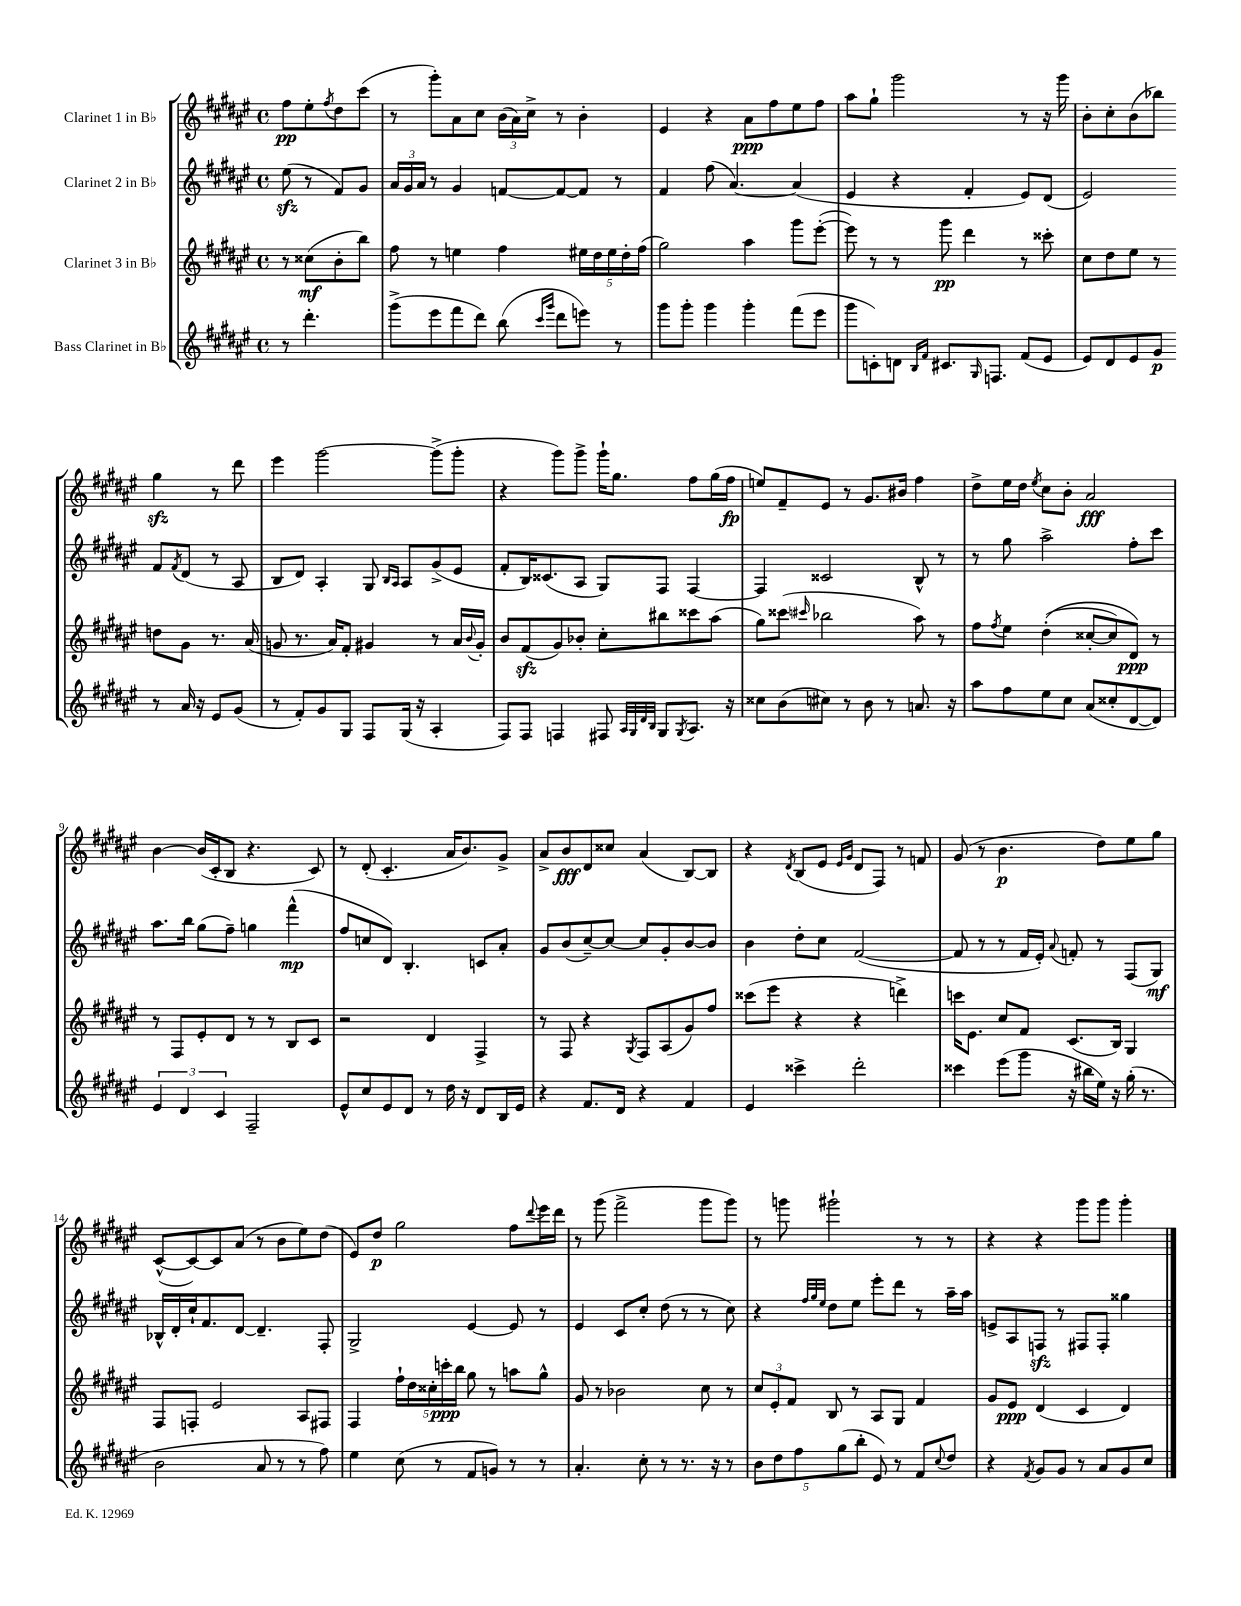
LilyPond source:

<<
\new StaffGroup <<
\new Staff = "s0" \with { instrumentName = "Clarinet 1 in Bb" } {
    \clef treble \key fis \major \defaultTimeSignature \time 4/4 \partial 2
    fis''8\pp eis''8-. \acciaccatura { fis''8 } dis''8 cis'''8( |
    r8 gis'''8-.) ais'8 cis''8 \tuplet 3/2 { b'16( ais'16) cis''16-> } r8 b'4-. |
    eis'4 r4 ais'8\ppp fis''8 eis''8 fis''8 |
    ais''8 gis''8-! gis'''2 r8 r16 gis'''16 |
    b'8-. cis''8-. b'8( bes''8) gis''4\sfz r8 dis'''8 |
    eis'''4 gis'''2~ gis'''8->( gis'''8-. |
    r4 gis'''8) gis'''8-> gis'''16-! gis''8. fis''8 gis''16( fis''16\fp |
    e''8) fis'8-- eis'8 r8 gis'8. bis'16 fis''4 |
    dis''8-> eis''16 dis''16 \acciaccatura { eis''8 } cis''8 b'8-. ais'2\fff |
    b'4~ b'16( cis'16-. b8 r4. cis'8) |
    r8 dis'8-.( cis'4.-. ais'16 b'8.) gis'8-> |
    ais'8-> b'8\fff dis'8 cisis''8 ais'4( b8~) b8 |
    r4 \acciaccatura { dis'8 } b8( eis'8 \grace { eis'16 gis'16 } dis'8 fis8) r8 f'8 |
    gis'8( r8 b'4.\p dis''8) eis''8 gis''8 |
    cis'8~-^( cis'8~) cis'8 ais'8( r8 b'8 eis''8) dis''8( |
    eis'8) dis''8\p gis''2 fis''8 \appoggiatura { dis'''8 } eis'''16 dis'''16 |
    r8 gis'''8( fis'''2-> gis'''8 gis'''8) |
    r8 g'''8 gis'''2-! r8 r8 |
    r4 r4 gis'''8 gis'''8 gis'''4-. \bar "|." |
}
\new Staff = "s1" \with { instrumentName = "Clarinet 2 in Bb" } {
    \clef treble \key fis \major \defaultTimeSignature \time 4/4 \partial 2
    eis''8\sfz( r8 fis'8) gis'8 |
    \tuplet 3/2 { ais'16 gis'16 ais'16 } r8 gis'4 f'8~ f'8~ f'8 r8 |
    fis'4 fis''8( ais'4.~) ais'4( |
    eis'4 r4 fis'4-. eis'8) dis'8( |
    eis'2) fis'8 \acciaccatura { fis'8 } dis'8( r8 ais8 |
    b8 dis'8) ais4-. gis8 \grace { b16 ais16 } ais8 gis'8->( eis'8 |
    fis'8-. b16) cisis'8.( ais8 gis8) fis8 fis4~ |
    fis4 cisis'2 b8-^ r8 |
    r8 gis''8 ais''2-> fis''8-. cis'''8 |
    ais''8. b''16 gis''8( fis''8--) g''4 fis'''4-^\mp( |
    fis''8 c''8 dis'8) b4.-. c'8 ais'8-. |
    gis'8 b'8( cis''8~--) cis''8~ cis''8 gis'8-. b'8~ b'8 |
    b'4 dis''8-. cis''8 fis'2~( |
    fis'8 r8 r8 fis'16 eis'16-.) \appoggiatura { ais'8 } f'8-. r8 fis8( gis8\mf) |
    bes16-^ dis'16-. cis''16-! fis'8. dis'8~ dis'4.-- fis8-. |
    gis2-> eis'4~ eis'8 r8 |
    eis'4 cis'8 cis''8-. dis''8( r8 r8 cis''8) |
    r4 \grace { fis''32 gis''32 eis''32 } dis''8 eis''8 eis'''8-. dis'''8 r8 ais''16-- ais''16 |
    e'8-> ais8 f8\sfz r8 fis8 fis8-. gisis''4 \bar "|." |
}
\new Staff = "s2" \with { instrumentName = "Clarinet 3 in Bb" } {
    \clef treble \key fis \major \defaultTimeSignature \time 4/4 \partial 2
    r8 cisis''8\mf( b'8-. b''8) |
    fis''8 r8 e''4 fis''4 \tuplet 5/4 { eis''16 dis''16 eis''16 dis''16-. fis''16( } |
    gis''2) ais''4 gis'''8 eis'''8~-.( |
    eis'''8) r8 r8 gis'''8\pp dis'''4 r8 cisis'''8-. |
    cis''8 dis''8 eis''8 r8 d''8 gis'8 r8. ais'16( |
    g'8 r8. ais'16) fis'8-. gis'4 r8 ais'16 \appoggiatura { b'8 } gis'16-. |
    b'8 fis'8\sfz( gis'8) bes'8-. cis''8-. bis''8 cisis'''8 ais''8( |
    gis''8) cisis'''8( \grace { cis'''16 } bes''2 ais''8) r8 |
    fis''8 \acciaccatura { fis''8 } eis''8 dis''4-.(\( cisis''8~-. cisis''8) dis'8\ppp\) r8 |
    r8 fis8 eis'8-. dis'8 r8 r8 b8 cis'8 |
    r2 dis'4 fis4-> |
    r8 fis8 r4 \acciaccatura { gis8 } fis8 ais8( gis'8) fis''8 |
    cisis'''8( eis'''8 r4 r4 d'''4->) |
    c'''16 eis'8. cis''8 fis'8 cis'8.( b16) gis4 |
    fis8 f8-. eis'2 ais8 fis8 |
    fis4 \tuplet 5/4 { fis''16-! dis''16 cisis''16-. c'''16-.\ppp b''16 } gis''8 r8 a''8 gis''8-^ |
    gis'8 r8 bes'2 cis''8 r8 |
    \tuplet 3/2 { cis''8 eis'8-. fis'8 } b8 r8 ais8 gis8 fis'4 |
    gis'8 eis'8\ppp dis'4( cis'4 dis'4) \bar "|." |
}
\new Staff = "s3" \with { instrumentName = "Bass Clarinet in Bb" } {
    \clef treble \key fis \major \defaultTimeSignature \time 4/4 \partial 2
    r8 dis'''4.-. |
    gis'''8->( eis'''8 fis'''8 dis'''8) b''8( \grace { cis'''16 gis'''16 } dis'''8 e'''8) r8 |
    gis'''8 gis'''8-. gis'''4 gis'''4-. fis'''8( eis'''8 |
    gis'''8 c'8-.) d'8 \grace { b16 fis'16 } cis'8. \grace { gis16 } f8. fis'8( eis'8 |
    eis'8) dis'8 eis'8 gis'8\p r8 ais'16 r16 eis'8 gis'8( |
    r8 fis'8-.) gis'8 gis8 fis8 gis16( r16 ais4-. |
    fis8) fis8 f4 fis8 \grace { ais32 gis32 dis'32 b32 } gis8 \acciaccatura { gis8 } ais8. r16 |
    cisis''8 b'8( cis''8) r8 b'8 r8 a'8. r16 |
    ais''8 fis''8 eis''8 cis''8 ais'8( cisis''8-. dis'8~ dis'8) |
    \tuplet 3/2 { eis'4 dis'4 cis'4 } fis2-- |
    eis'8-^ cis''8 eis'8 dis'8 r8 dis''16 r16 dis'8 b16 eis'16 |
    r4 fis'8. dis'16 r4 fis'4 |
    eis'4 cisis'''4-> dis'''2-. |
    cisis'''4 eis'''8( gis'''8 r16 bis''16 eis''16) r16 gis''16-.( r8. |
    b'2 ais'8 r8 r8 fis''8) |
    eis''4 cis''8( r8 fis'8 g'8) r8 r8 |
    ais'4.-. cis''8-. r8 r8. r16 r8 |
    \tuplet 5/4 { b'8 dis''8 fis''8 gis''8( b''8-. } eis'8) r8 fis'8 \appoggiatura { cis''8 } dis''8 |
    r4 \acciaccatura { fis'8 } gis'8 gis'8 r8 ais'8 gis'8 cis''8 \bar "|." |
}
>>
>>
